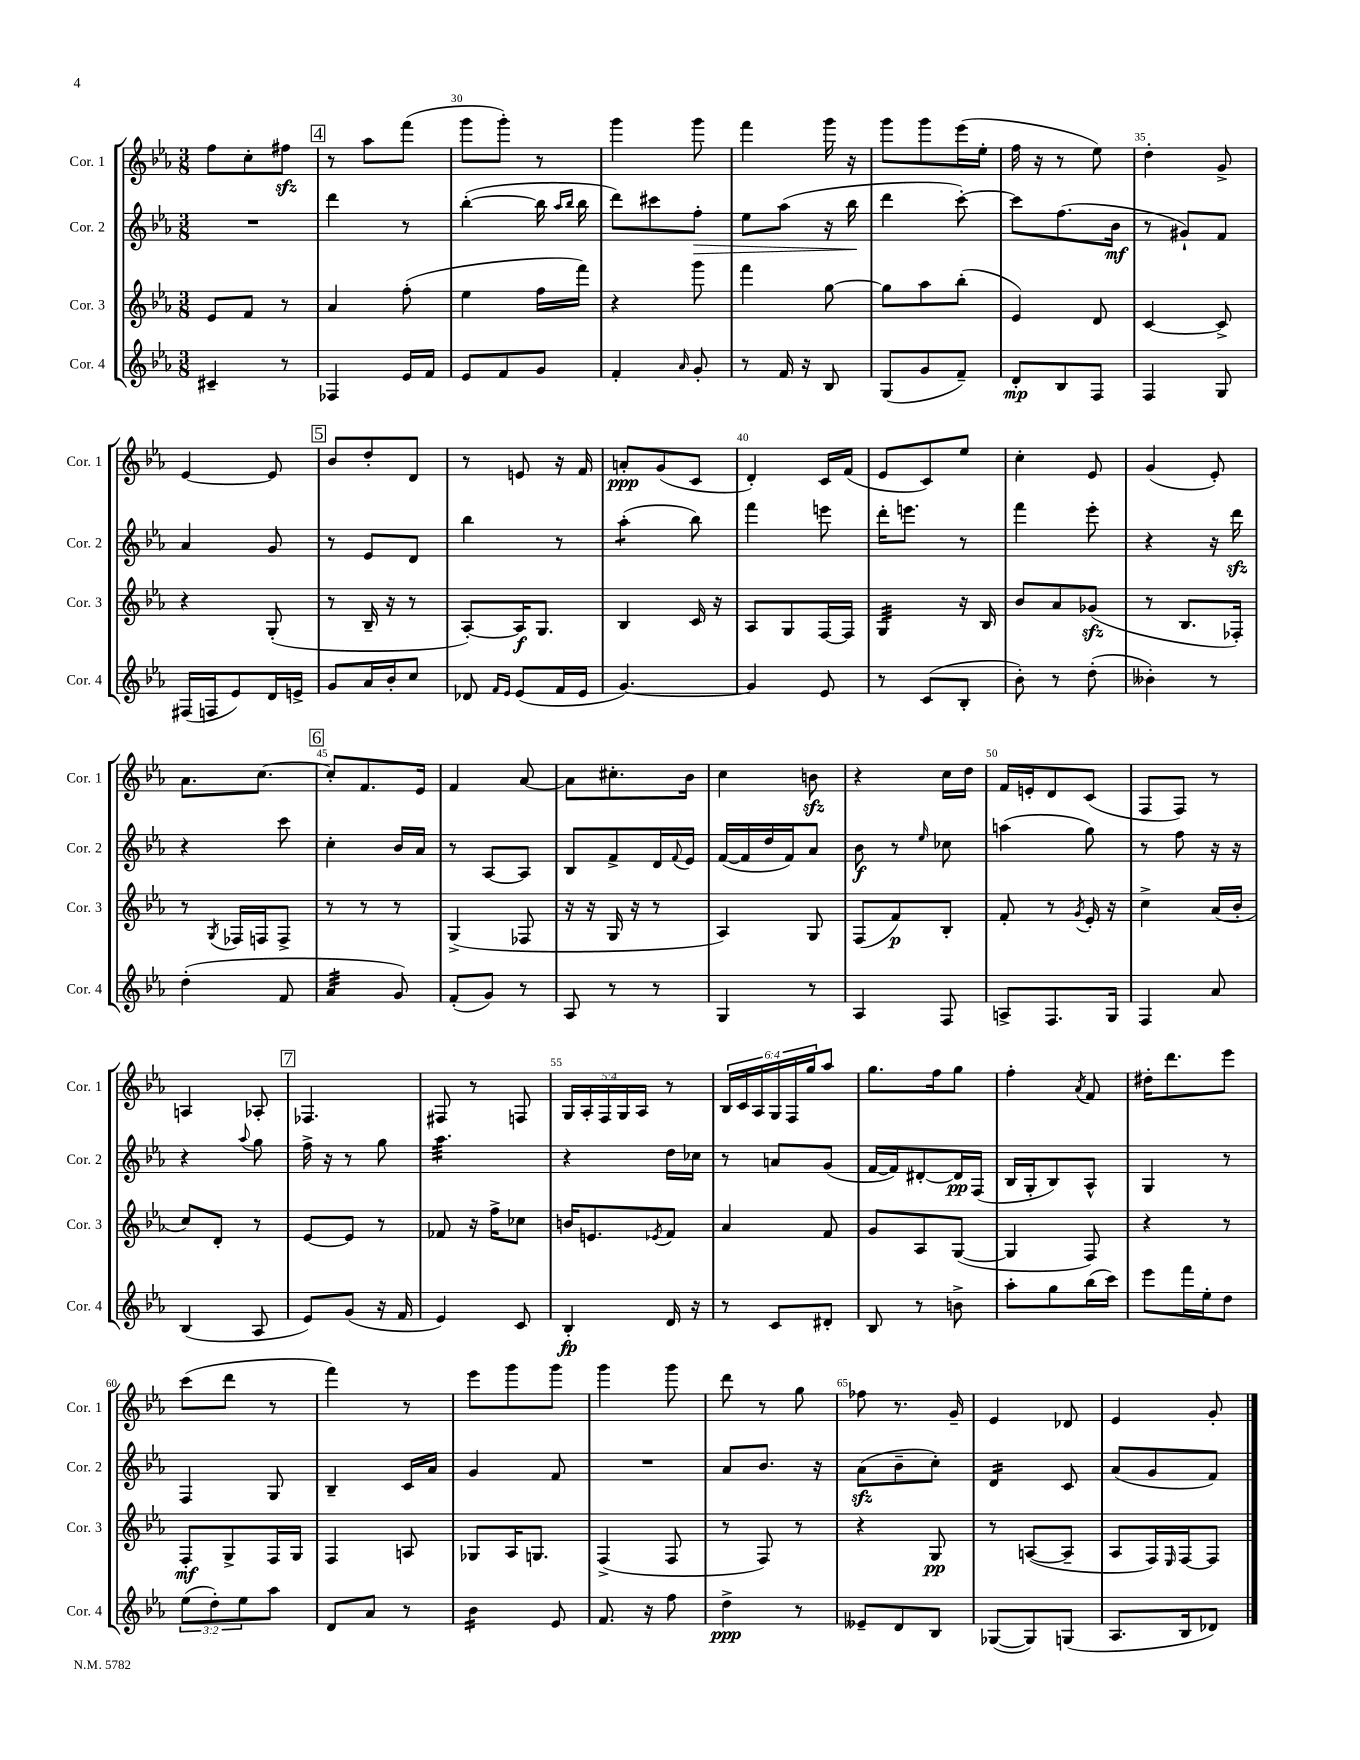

**kern	**kern	**kern	**kern
*staff4	*staff3	*staff2	*staff1
*clefG2	*clefG2	*clefG2	*clefG2
*k[b-e-a-]	*k[b-e-a-]	*k[b-e-a-]	*k[b-e-a-]
*M3/8	*M3/8	*M3/8	*M3/8
4c#~/	8e-/L	4.r	8ff\L
.	8f/J	.	8cc'\
8r	8r	.	8ff#\J
=	=	=	=
4F-/	4a-/	4ddd\	8r
.	.	.	8aa-\L
16e-/LL	(8ff'\	8r	(8fff\J
16f/JJ	.	.	.
=	=	=	=
8e-/L	4ee-\	([4bb-'\	8ggg\L
8f/	.	.	8ggg'\J)
8g/J	16ff\LL	16bb-\]	8r
.	.	16qqaa-/LL	.
.	.	16qqbb-/JJ	.
.	16fff\JJ)	16bb-\	.
=	=	=	=
4f'/	4r	8ddd\L)	4ggg\
.	.	8ccc#\	.
16qqa-/	.	.	.
8g'/	8ggg\	8ff'\J	8ggg\
=	=	=	=
8r	4fff\	8ee-\L	4fff\
16f/	.	(8aa-\J	.
16r	.	.	.
8B-/	[8gg\	16r	16ggg\
.	.	16bb-\	16r
=	=	=	=
(8G/L	8gg\]L	4ddd\	8ggg\L
8g/	8aa-\	.	8ggg\
8f~/J)	(8bb-'\J	[8ccc'\)	(16eee-\L
.	.	.	16ee-'\JJ
=	=	=	=
8d'/L	4e-/)	8ccc\]L	16ff\
.	.	.	16r
8B-/	.	(8.ff\	8r
8F/J	8d/	.	8ee-\)
.	.	16b-\Jk	.
=	=	=	=
4F/	[4c/	8r	4dd'\
.	.	8g#`/L)	.
8G/	8c^/]	8f/J	8g^/
=	=	=	=
(16F#/LL	4r	4a-/	[4e-/
16F/J	.	.	.
8e-/)	.	.	.
16d/L	(8G'/	8g/	8e-/]
16e^/JJ	.	.	.
=	=	=	=
8g/L	8r	8r	8b-/L
16a-/L	16B-~/	8e-/L	8dd'/
16b-'/J	16r	.	.
8cc/J	8r	8d/J	8d/J
=	=	=	=
8d-/	[8A-'/L)	4bb-\	8r
16qqf/LL	.	.	.
16qqe-/JJ	.	.	.
(8e-/L	16A-/]K	.	8e/
.	8.G/J	.	.
16f/L	.	8r	16r
16e-/JJ	.	.	16f/
=	=	=	=
[4.g/)	4B-/	(4aa-'\	8a'/L
.	.	.	(8g/
.	16c/	8bb-\)	8c/J
.	16r	.	.
=	=	=	=
4g/]	8A-/L	4fff\	4d'/)
.	8G/	.	.
8e-/	[16F/L	8eee\	16c/LL
.	16F/]JJ	.	(16f/JJ
=	=	=	=
8r	4G/	16ddd'\LK	8e-/L
.	.	8.eee\J	.
(8c/L	.	.	8c/)
8B-'/J	16r	8r	8ee-/J
.	16B-/	.	.
=	=	=	=
8b-'\)	8b-/L	4fff\	4cc'\
8r	8a-/	.	.
(8dd'\	(8g-/J	8eee-'\	8e-/
=	=	=	=
4b--'\)	8r	4r	(4g/
.	8.B-/L	.	.
8r	.	16r	8e-'/)
.	16F-'/Jk)	16ddd\	.
=	=	=	=
(4dd'\	8r	4r	8.a-\L
.	8qG/	.	.
.	16F-/LL	.	.
.	16F/J	.	[8.cc\J
8f/	8F^/J	8ccc\	.
=	=	=	=
4a-/	8r	4cc'\	8cc'/]L
.	8r	.	8.f/
8g/)	8r	16b-/LL	.
.	.	16a-/JJ	16e-/Jk
=	=	=	=
(8f'/L	(4G^/	8r	4f/
8g/J)	.	[8A-/L	.
8r	8F-/	8A-/]J	[8a-/
=	=	=	=
8A-/	16r	8B-/L	8a-\]L
.	16r	.	.
8r	16G/	8f^/	8.cc#'\
.	16r	.	.
8r	8r	16d/L	.
.	.	8qqf/	.
.	.	16e-/JJ	16b-\Jk
=	=	=	=
4G/	4A-/)	([16f/LL	4cc\
.	.	16f/]	.
.	.	16dd/	.
.	.	16f/J)	.
8r	8G/	8a-/J	8b\
=	=	=	=
4A-/	(8F/L	8b-\	4r
.	8f/)	8r	.
.	.	16qqee-/	.
8F/	8B-'/J	8cc-\	16cc\LL
.	.	.	16dd\JJ
=	=	=	=
8A^/L	8f'/	(4aa\	16f/LL
.	.	.	16e'/J
8.F/	8r	.	8d/
.	8qg/	.	.
.	16e-'/	8gg\)	(8c/J
16G/Jk	16r	.	.
=	=	=	=
4F/	4cc^\	8r	8F/L
.	.	8ff\	8F/J)
8a-/	(16a-/LL	16r	8r
.	16b-'/JJ	16r	.
=	=	=	=
(4B-/	8cc/L)	4r	4A/
.	8d'/J	.	.
.	.	8qqaa-/	.
8A-/	8r	8gg\	8A-'/
=	=	=	=
8e-/L)	[8e-/L	16ff^\	4.F-/
.	.	16r	.
(8g/J	8e-/]J	8r	.
16r	8r	8gg\	.
16f/	.	.	.
=	=	=	=
4e-/)	8f-/	4.aa-\	8F#/
.	16r	.	8r
.	16ff^\LK	.	.
8c/	8cc-\J	.	8F/
=	=	=	=
4B-'/	16b/LK	4r	20G/LL
.	.	.	20A-'/
.	8.e/	.	.
.	.	.	20F/
.	.	.	20G/
.	.	.	20A-/JJ
.	8qe-/	.	.
16d/	8f/J	16dd\LL	8r
16r	.	16cc-\JJ	.
=	=	=	=
8r	4a-/	8r	24B-/LL
.	.	.	24c/
.	.	.	24A-/
8c/L	.	8a/L	24G/
.	.	.	24F/
.	.	.	24gg/J
8d#'/J	8f/	(8g/J	8aa-/J
=	=	=	=
8B-/	8g/L	[16f/LL	8.gg\L
.	.	16f/]J)	.
8r	8A-/	[8d#'/	.
.	.	.	16ff\k
8b^\	([8G/J	16d#/]L	8gg\J
.	.	(16F/JJ	.
=	=	=	=
8aa-'\L	4G/]	16B-/LL	4ff'\
.	.	16G'/J	.
8gg\	.	8B-/)	.
.	.	.	8qa-/
(16bb-\L	8F/)	8A-^^/J	8f/
16ccc\JJ)	.	.	.
=	=	=	=
8eee-\L	4r	4G/	16dd#'\LK
.	.	.	8.ddd\
16fff\L	.	.	.
16ee-'\J	.	.	.
8dd\J	8r	8r	8eee-\J
=	=	=	=
(12ee-\L	8F'/L	4F/	(8ccc\L
12dd'\)	.	.	.
.	8G^/	.	8ddd\J
12ee-\	.	.	.
8aa-\J	16F/L	8G/	8r
.	16G/JJ	.	.
=	=	=	=
8d/L	4F/	4B-~/	4fff\)
8a-/J	.	.	.
8r	8A/	16c/LL	8r
.	.	16a-/JJ	.
=	=	=	=
4b-\	8G-/L	4g/	8eee-\L
.	16A-/K	.	8ggg\
.	8.G/J	.	.
8e-/	.	8f/	8ggg\J
=	=	=	=
8.f/	(4F^/	4.r	4ggg\
16r	.	.	.
8ff\	8F/	.	8ggg\
=	=	=	=
4dd^\	8r	8a-/L	8ddd\
.	8F/)	8.b-/J	8r
8r	8r	.	8gg\
.	.	16r	.
=	=	=	=
8e--~/L	4r	(8a-\L	8ff-\
8d/	.	8b-~\	8.r
8B-/J	8G/	8cc'\J)	.
.	.	.	16g~/
=	=	=	=
([8G-/L	8r	4d/	4e-/
8G-/])	([8A/L	.	.
(8G/J	8A~/]J	8c/	8d-/
=	=	=	=
8.A-/L	8A-/L	(8a-/L	4e-/
.	16F/L)	8g/	.
.	16qqE-/	.	.
16B-/k	[16F/J	.	.
8d-/J)	8F/]J	8f/J)	8g'/
==	==	==	==
*-	*-	*-	*-
